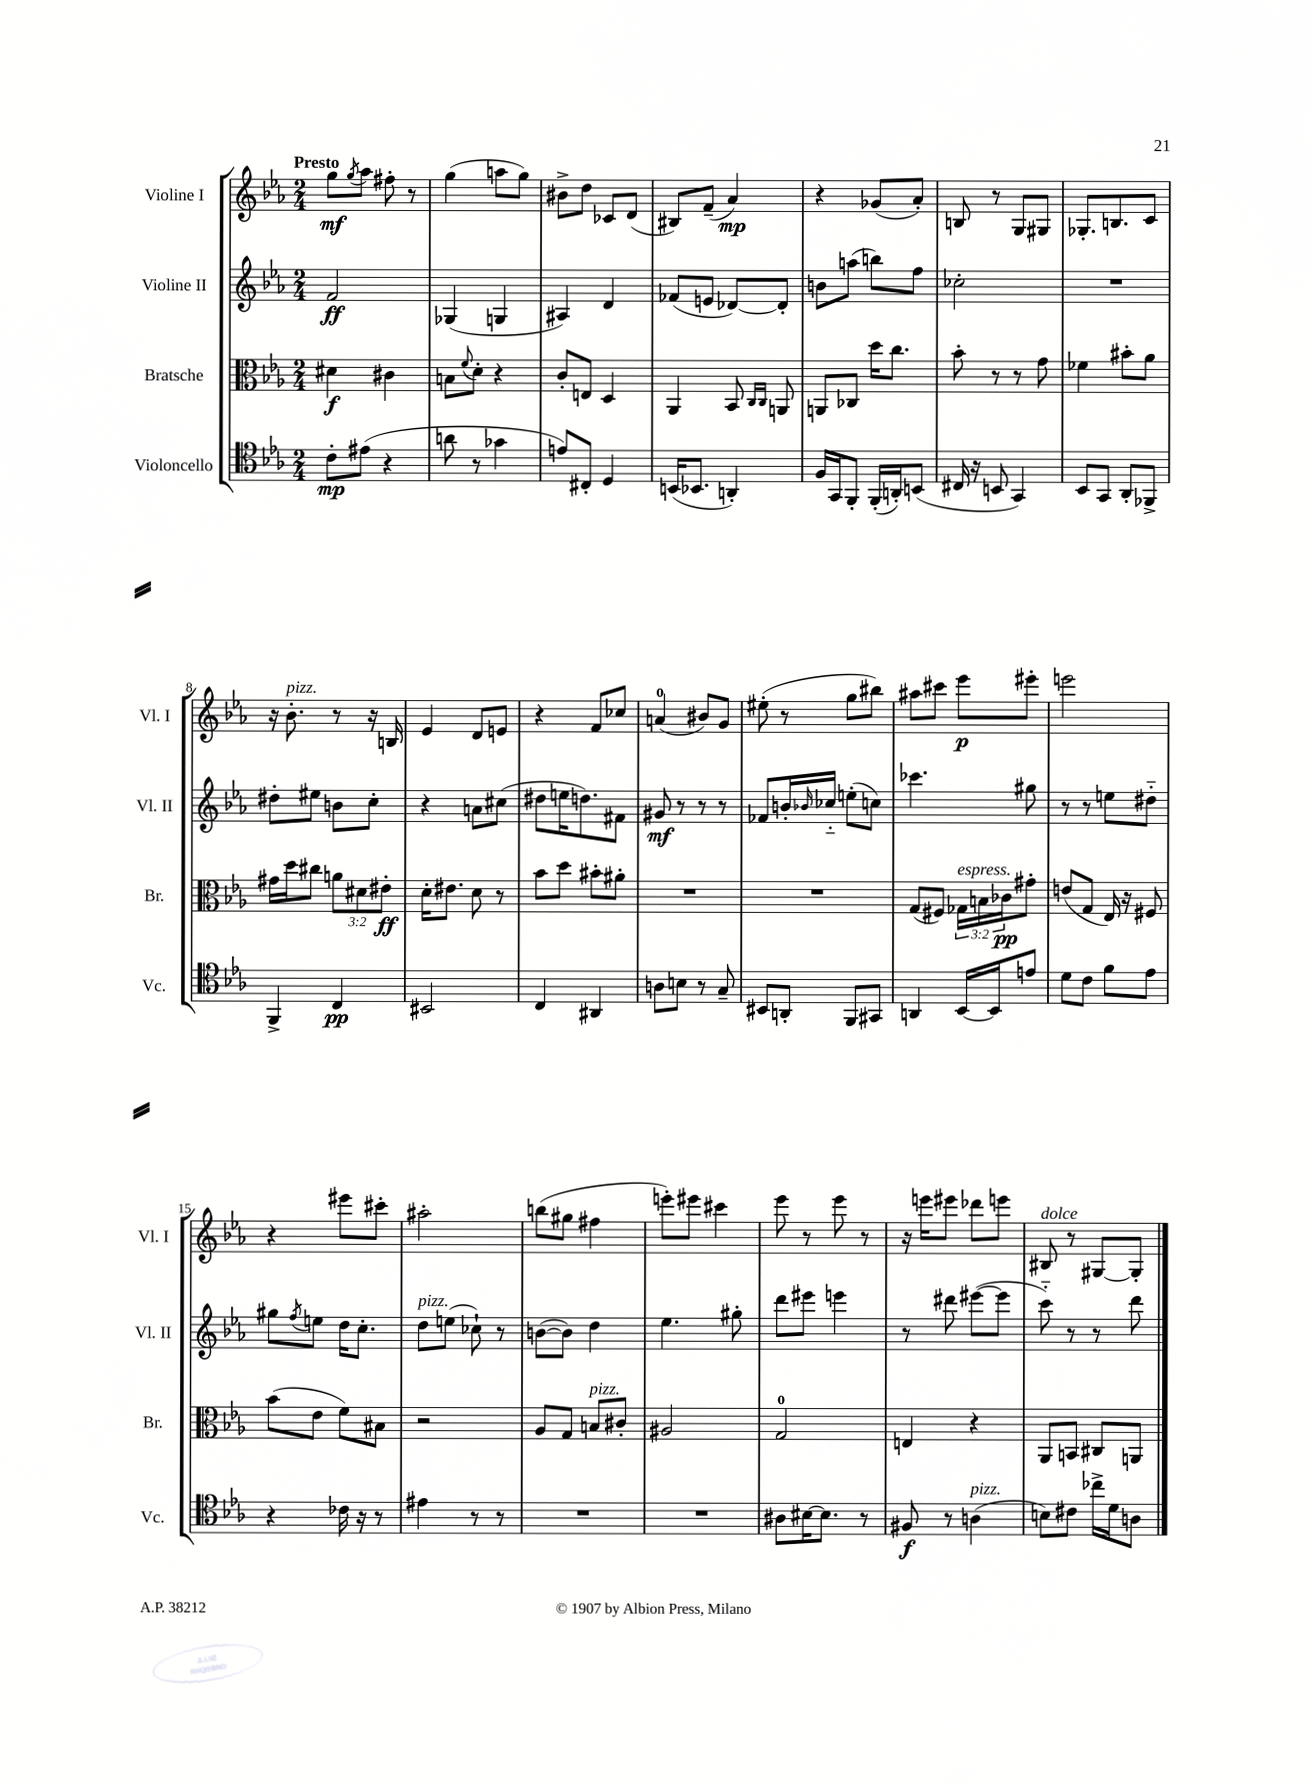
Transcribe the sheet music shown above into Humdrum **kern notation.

**kern	**kern	**kern	**kern
*staff4	*staff3	*staff2	*staff1
*clefC4	*clefC3	*clefG2	*clefG2
*k[b-e-a-]	*k[b-e-a-]	*k[b-e-a-]	*k[b-e-a-]
*M2/4	*M2/4	*M2/4	*M2/4
8c'	4d#	2f	8gg
.	.	.	8qgg
(8e#	.	.	8aa-
4r	4c#	.	8ff#'
.	.	.	8r
=	=	=	=
8a	8B	(4G-	(4gg
.	8qqf	.	.
8r	8d'	.	.
4g-	4r	4G	8aa
.	.	.	8gg)
=	=	=	=
8e)	8c'	4A#)	8b#^
8C#'	8E	.	8dd
4D	4D	4d	8c-
.	.	.	(8d
=	=	=	=
(16BB	4AA-	(8f-	8B#)
8.BB-	.	.	.
.	.	8e	(8f~
4AA')	8BB-	[8d-)	4a-)
.	16qqC	.	.
.	16qqC	.	.
.	8AA	8d-']	.
=	=	=	=
16F	8AA	8b	4r
16GG	.	.	.
8FF'	8C-	(8aa	.
(16FF'	16dd	8bb)	(8g-
16AA')	8.cc	.	.
(8BB	.	8ff	8a-')
=	=	=	=
16C#	8b-'	2cc-'	8B
16r	.	.	.
8BB	8r	.	8r
4GG)	8r	.	8G
.	8g	.	8G#
=	=	=	=
8BB-	4f-	2r	8.G-'
8GG	.	.	.
.	.	.	8.B
8AA-'	8b#'	.	.
8FF-^	8a-	.	8c
=	=	=	=
4FF^	16g#	8dd#'	16r
.	16dd	.	8.b-'
.	8cc#	8ee#	.
4C	12a	8b	8r
.	12d#	.	.
.	.	8cc'	16r
.	12e#'	.	.
.	.	.	16B
=	=	=	=
2BB#	16d'	4r	4e-
.	8.e#	.	.
.	8d	8a	8d
.	8r	(8cc#	8e
=	=	=	=
4C	8b-	8dd#	4r
.	8dd	16ee	.
.	.	8.dd)	.
4AA#	8b#'	.	8f
.	8a#'	8f#	8cc-
=	=	=	=
8A	2r	8g#	(4a
8B	.	8r	.
8r	.	8r	8b#)
8G~	.	8r	8g
=	=	=	=
8BB#	2r	8f-	(8ee#'
8AA'	.	16b'	8r
.	.	16qqb-	.
.	.	16cc-'~	.
8FF	.	(8ee'	8gg
8GG#	.	8cc)	8bb#)
=	=	=	=
4AA	(8G	4.ccc-	8aa#
.	8F#)	.	8ccc#
[16BB-	24G-	.	8eee-
.	24B	.	.
16BB-]	.	.	.
.	24c-	.	.
8e	8g#'	8gg#	8eee#'
=	=	=	=
8d	(8e	8r	2eee
8c	8G	8r	.
8f	16E-)	8ee	.
.	16r	.	.
8e-	8F#	8dd#'~	.
=	=	=	=
4r	(8b-	8gg#	4r
.	.	8qff	.
.	8e-	8ee	.
16c-	8f)	16dd	8eee#
16r	.	8.cc'	.
8r	8B#	.	8ccc#'
=	=	=	=
4e#	2r	8dd	2aa#'
.	.	(8ee	.
8r	.	8cc-`)	.
8r	.	8r	.
=	=	=	=
2r	8A-	([8b	(8bb
.	8G	8b])	8gg#
.	8B	4dd	4ff#
.	8c#'	.	.
=	=	=	=
2r	2A#	4.ee-	8eee')
.	.	.	8eee#
.	.	.	4ccc#
.	.	8gg#'	.
=	=	=	=
8A#	2G	8ddd	8eee-
[16B#	.	8eee#	8r
8.B#]	.	.	.
.	.	4eee	8eee-
8r	.	.	8r
=	=	=	=
8F#	4E	8r	16r
.	.	.	16eee
8r	.	8ddd#	8eee#
(4A	4r	([8eee#	8ddd-
.	.	8eee#]	8eee
=	=	=	=
8B)	8AA-	8ccc'~)	8B#
8c#	8BB	8r	8r
16cc-^	8C#	8r	[8G#
16d	.	.	.
8A	8AA	8ddd	8G#']
==	==	==	==
*-	*-	*-	*-
